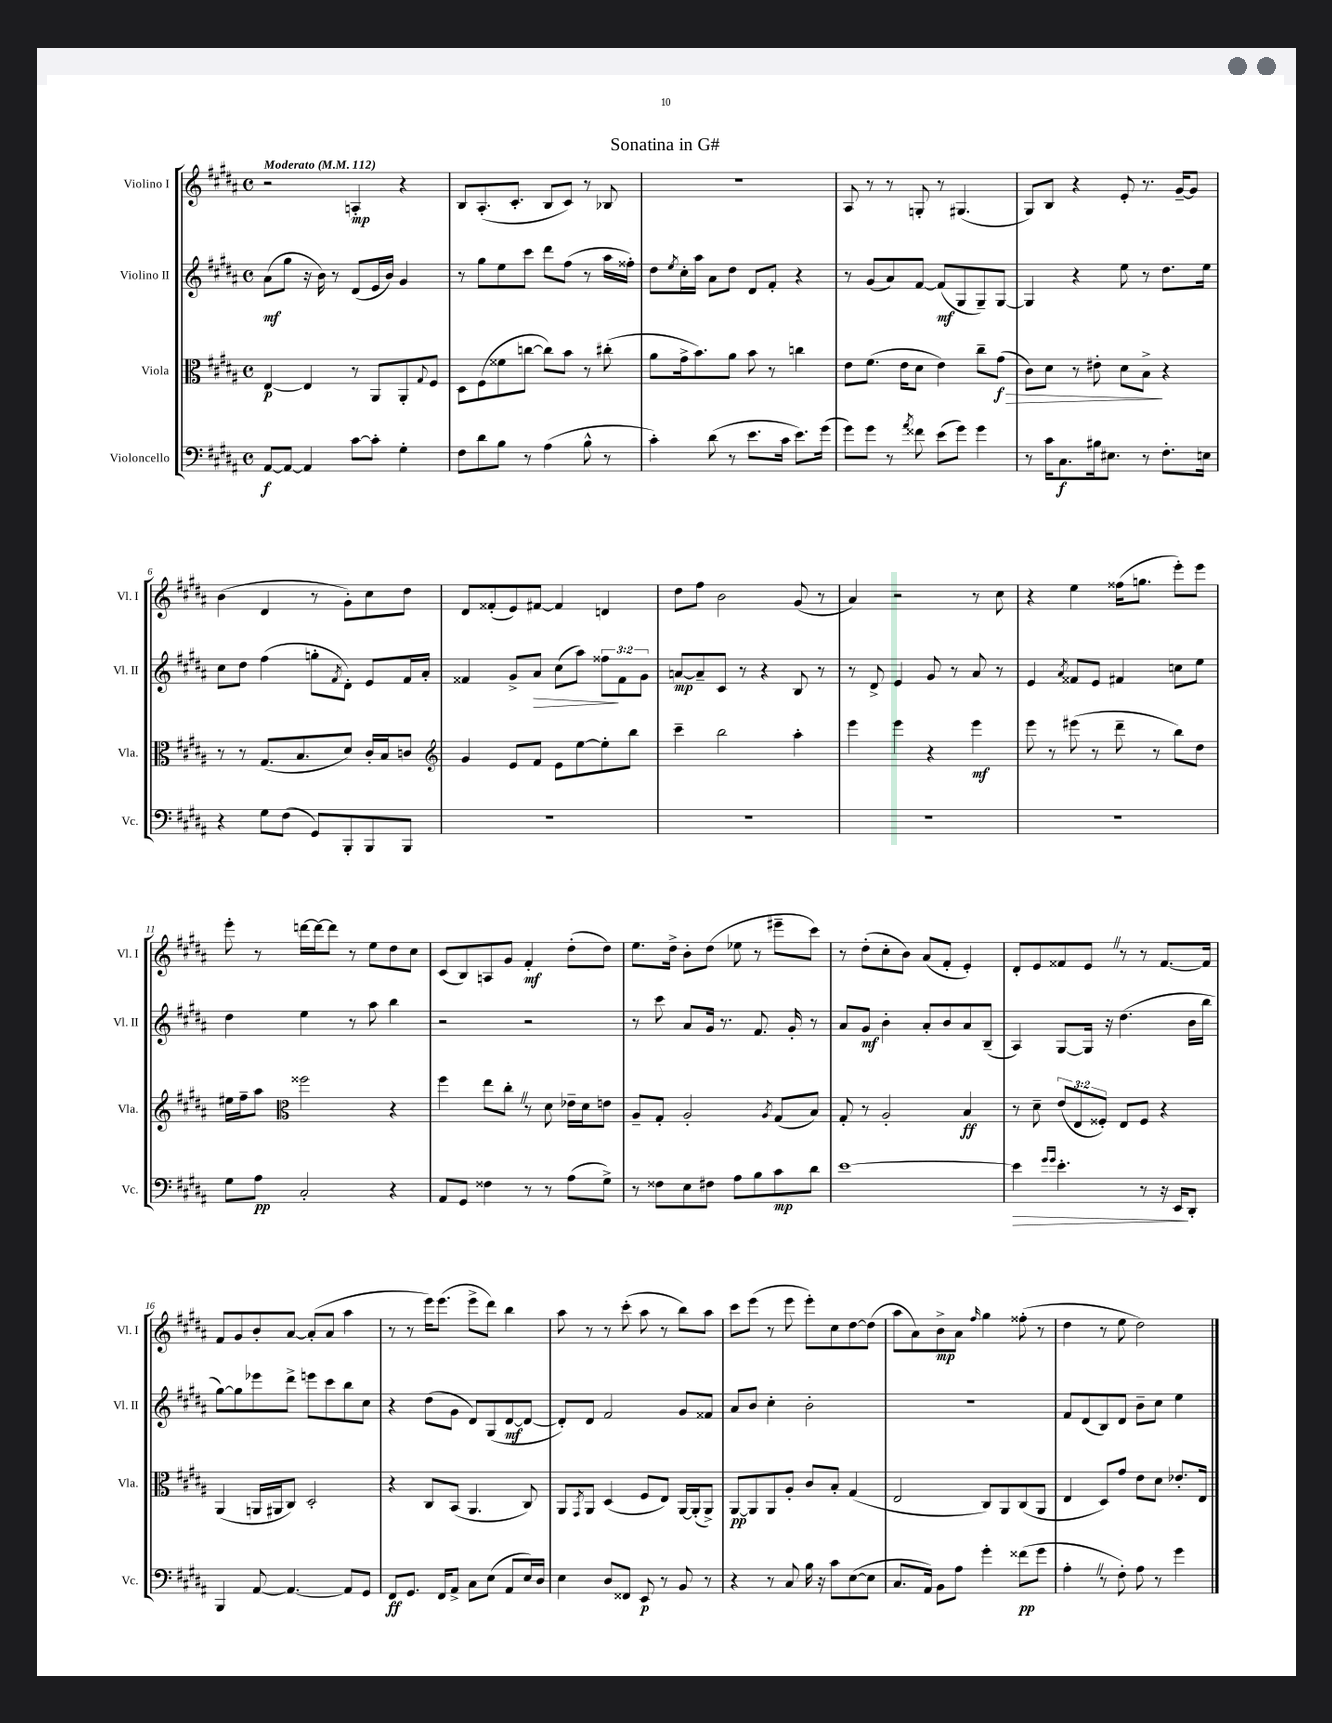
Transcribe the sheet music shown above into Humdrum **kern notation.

**kern	**dynam	**kern	**dynam	**kern	**dynam	**kern	**dynam
*part4	*part4	*part3	*part3	*part2	*part2	*part1	*part1
*staff4	*staff4	*staff3	*staff3	*staff2	*staff2	*staff1	*staff1
*I"Violoncello	*	*I"Viola	*	*I"Violino II	*	*I"Violino I	*
*I'Vc.	*	*I'Vla.	*	*I'Vl. II	*	*I'Vl. I	*
*clefF4	*	*clefC3	*	*clefG2	*	*clefG2	*
*k[f#c#g#d#a#]	*	*k[f#c#g#d#a#]	*	*k[f#c#g#d#a#]	*	*k[f#c#g#d#a#]	*
*M4/4	*	*M4/4	*	*M4/4	*	*M4/4	*
*met(c)	*	*met(c)	*	*met(c)	*	*met(c)	*
*MM112	*	*MM112	*	*MM112	*	*MM112	*
=1	=1	=1	=1	=1	=1	=1	=1
!	!	!	!	!	!	!LO:TX:a:B:t=Moderato	!
[8AA#/L	f	[4E/	p	(8a#\L	mf	2r	.
8AA#/J_	.	.	.	8gg#\J	.	.	.
4AA#/]	.	4E/]	.	16r	.	.	.
.	.	.	.	16b\)	.	.	.
.	.	.	.	8r	.	.	.
[8c#\L	.	8r	.	(8d#/L	.	4An'/	mp
8c#'\J]	.	8AA#/L	.	16e/L	.	.	.
.	.	.	.	16b/JJ)	.	.	.
4G#'\	.	8AA#'/	.	4g#/	.	4r	.
.	.	8qqG#/	.	.	.	.	.
.	.	8F#/J	.	.	.	.	.
=2	=2	=2	=2	=2	=2	=2	=2
8F#\L	.	8D#\L	.	8r	.	8B/L	.
8d#\	.	(8F#\	.	8gg#\L	.	(8.A#'/	.
8B\J	.	8f##X\	.	8ee\	.	.	.
.	.	.	.	.	.	8.c#'/J	.
8r	.	[8ccn\J	.	8ccc#\J	.	.	.
(4A#\	.	8cc\L])	.	8ddd#\L	.	8B/L	.
.	.	8b\J	.	(8ff#\J	.	8c#/J)	.
8B^^\	.	8r	.	8r	.	8r	.
8r	.	(8cc#X'\	.	16aa#\LL	.	8B-X/	.
.	.	.	.	16ff##X'\JJ)	.	.	.
=3	=3	=3	=3	=3	=3	=3	=3
4c#'\)	.	8a#\L	.	8dd#\L	.	1r	.
.	.	.	.	8qee/	.	.	.
.	.	16g#^\k	.	16cc#'\L	.	.	.
.	.	8.b\)	.	16aa#\JJ	.	.	.
(8d#\	.	.	.	8a#\L	.	.	.
8r	.	8a#\J	.	8dd#\J	.	.	.
8.e\L	.	8b\	.	8d#/L	.	.	.
.	.	8r	.	8f#'/J	.	.	.
16c#\Jk	.	.	.	.	.	.	.
8.e\L)	.	4ccn\	.	4r	.	.	.
(16g#\Jk	.	.	.	.	.	.	.
=4	=4	=4	=4	=4	=4	=4	=4
8g#\L)	.	8e\L	.	8r	.	8A#/	.
8g#\J	.	(8.f#\J	.	(8g#/L	.	8r	.
8r	.	.	.	8a#/)	.	8r	.
.	.	16e\KL	.	.	.	.	.
8qa#/	.	.	.	.	.	.	.
8f##X\	.	8d#\J	.	[8f#/J	.	8Gn'/	.
(8e\L	.	4e\)	.	(8f#/L]	mf	8r	.
8g#\J)	.	.	.	8G#/	.	(4.G#X/	.
4g#\	.	8cc#~\L	.	8G#~/)	.	.	.
!	!	!	!LO:HP:b	!	!	!	!
.	.	(8g#\J	> f	[8G#/J	.	.	.
=5	=5	=5	=5	=5	=5	=5	=5
8r	.	8c#\L)	.	4G#/]	.	8G#/L)	.
16c#\KL	.	8d#\J	.	.	.	8B/J	.
8.C#\	f	.	.	.	.	.	.
.	.	8r	.	4r	.	4r	.
16B#X\k	.	8e#X'\	.	.	.	.	.
8.E#X\J	.	.	.	.	.	.	.
.	.	8d#\L	.	8ee\	.	8e'/	.
8r	.	8B^\J	.	8r	.	8.r	.
8.F#'\L	.	4r	]	8.dd#\L	.	.	.
.	.	.	.	.	.	[16g#~/KL	.
.	.	.	.	.	.	8g#/J]	.
16En\Jk	.	.	.	16ee\Jk	.	.	.
!!LO:LB:g=z
=6	=6	=6	=6	=6	=6	=6	=6
4r	.	8r	.	8cc#\L	.	(4b\	.
.	.	8r	.	8dd#\J	.	.	.
8G#\L	.	(8.G#/L	.	(4ff#\	.	4d#/	.
(8F#\J	.	.	.	.	.	.	.
.	.	8.B/	.	.	.	.	.
8GG#/L)	.	.	.	8ggn'\L	.	8r	.
.	.	.	.	8qf#/	.	.	.
8BBB'/	.	8d#/J)	.	8d#'\J)	.	8g#'\L)	.
8BBB/	.	16c#'/LL	.	8e/L	.	8cc#\	.
.	.	16B/J	.	.	.	.	.
8BBB/J	.	8cn/J	.	16f#/L	.	8dd#\J	.
.	.	.	.	16a#'/JJ	.	.	.
=7	=7	=7	=7	=7	=7	=7	=7
*	*	*clefG2	*	*	*	*	*
1r	.	4g#/	.	4f##X/	.	8d#/L	.
.	.	.	.	.	.	(8f##X'/	.
.	.	8e/L	.	8g#^/L	.	8e/)	.
!	!	!	!	!	!LO:HP:b	!	!
.	.	8f#/J	.	8a#/J	>	[8f#X/J	.
.	.	8e\L	.	(8cc#\L	.	4f#/]	.
.	.	[8ee\	.	8aa#\J)	.	.	.
.	.	8ee'\]	.	12ff##X\L	.	4dn/	.
.	.	.	.	12f##\	]	.	.
.	.	8bb\J	.	.	.	.	.
.	.	.	.	12g#\J	.	.	.
=8	=8	=8	=8	=8	=8	=8	=8
1r	.	4ccc#~\	.	[8an/L	mp	8dd#\L	.
.	.	.	.	8a~/]	.	8ff#\J	.
.	.	2bb\	.	8c#/J	.	2b\	.
.	.	.	.	8r	.	.	.
.	.	.	.	4r	.	.	.
.	.	4aa#'\	.	8B/	.	(8g#/	.
.	.	.	.	8r	.	8r	.
=9	=9	=9	=9	=9	=9	=9	=9
1r	.	4eee\	.	8r	.	4a#/)	.
.	.	.	.	8d#^/	.	.	.
.	.	4eee\	.	4e/	.	2r	.
.	.	4r	.	8g#/	.	.	.
.	.	.	.	8r	.	.	.
.	.	4eee\	mf	8a#/	.	8r	.
.	.	.	.	8r	.	8cc#\	.
=10	=10	=10	=10	=10	=10	=10	=10
1r	.	8eee\	.	4e/	.	4r	.
.	.	8r	.	.	.	.	.
.	.	.	.	8qa#/	.	.	.
.	.	(8eee#X\	.	8f##X/L	.	4ee\	.
.	.	8r	.	8e/J	.	.	.
.	.	8ddd#~\	.	4f#X/	.	(16ff##X\KL	.
.	.	.	.	.	.	8.ggn\J	.
.	.	8r	.	.	.	.	.
.	.	8bb\L)	.	8ccn\L	.	8eee'\L)	.
.	.	8dd#\J	.	8ee\J	.	8eee\J	.
!!LO:LB:g=z
=11	=11	=11	=11	=11	=11	=11	=11
8G#\L	.	16ee#X\LL	.	4dd#\	.	8eee'\	.
.	.	16ff#~\J	.	.	.	.	.
8A#\J	pp	8aa#\J	.	.	.	8r	.
*	*	*clefC3	*	*	*	*	*
2C#'/	.	2ff##X\	.	4ee\	.	[16dddn\LL	.
.	.	.	.	.	.	16ddd\J_	.
.	.	.	.	.	.	8ddd\J]	.
.	.	.	.	8r	.	8r	.
.	.	.	.	8aa#\	.	8ee\L	.
4r	.	4r	.	4bb\	.	8dd#\	.
.	.	.	.	.	.	8cc#\J	.
=12	=12	=12	=12	=12	=12	=12	=12
8AA#/L	.	4ff#\	.	2r	.	(8c#/L	.
8GG#/J	.	.	.	.	.	8B/)	.
4F##X\	.	8ee\L	.	.	.	8An/	.
.	.	8cc#'Z\J	.	.	.	8g#/J	.
8r	.	8r	.	2r	.	4f#'/	mf
8r	.	8d#\	.	.	.	.	.
(8A#\L	.	16e-X~\LL	.	.	.	(8dd#'\L	.
.	.	16d#\J	.	.	.	.	.
8G#^\J)	.	8en\J	.	.	.	8dd#\J)	.
=13	=13	=13	=13	=13	=13	=13	=13
8r	.	8A#~/L	.	8r	.	8.ee\L	.
8F##X\L	.	8G#'/J	.	8ccc#\	.	.	.
.	.	.	.	.	.	16dd#^\Jk	.
8E\	.	2A#'/	.	8a#/L	.	8b'\L	.
8F#X\J	.	.	.	16g#/Jk	.	(8dd#\J	.
.	.	.	.	8.r	.	.	.
8A#\L	.	.	.	.	.	8ee-X\	.
8B\	.	.	.	8.f#/	.	8r	.
.	.	8qA#/	.	.	.	.	.
8c#\	mp	(8G#/L	.	.	.	8eee#X~\L	.
.	.	.	.	16g#'/	.	.	.
8d#\J	.	8B/J)	.	8r	.	8ccc#\J)	.
=14	=14	=14	=14	=14	=14	=14	=14
[1e	.	8G#'/	.	8a#/L	.	8r	.
.	.	8r	.	8g#/J	mf	(8dd#'\L	.
.	.	2A#'/	.	4b'\	.	8cc#'\	.
.	.	.	.	.	.	8b\J)	.
.	.	.	.	8a#'/L	.	(8a#/L	.
.	.	.	.	8b/	.	8f#'/J	.
.	.	4B/	ff	8a#/	.	4e'/)	.
.	.	.	.	(8B~/J	.	.	.
=15	=15	=15	=15	=15	=15	=15	=15
!	!LO:HP:b	!	!	!	!	!	!
4e\]	>	8r	.	4A#/)	.	8d#'/L	.
.	.	8d#~\	.	.	.	8e/	.
16qqg#/LL	.	.	.	.	.	.	.
16qqg#/JJ	.	.	.	.	.	.	.
4.e'\	.	(12e/L	.	[8G#/L	.	8f##X/	.
.	.	12E/	.	.	.	.	.
.	.	.	.	16G#/Jk]	.	8eZ/J	.
.	.	12F##X'/J)	.	.	.	.	.
.	.	.	.	16r	.	.	.
.	.	8E/L	.	(4.dd#\	.	8r	.
8r	.	8F##/J	.	.	.	8r	.
16r	.	4r	.	.	.	[8.f##/L	.
16EE/KL	.	.	.	.	.	.	.
8DD#'/J	]	.	.	16b\LL	.	.	.
.	.	.	.	16bb\JJ	.	16f##/Jk]	.
!!LO:LB:g=z
=16	=16	=16	=16	=16	=16	=16	=16
4BBB/	.	(4AA#/	.	[8gg#\L)	.	8f#/L	.
.	.	.	.	8gg#\]	.	8g#/	.
[8AA#/	.	16AAn/LL	.	8eee-X\	.	8b'/	.
.	.	16AA#X/J	.	.	.	.	.
4.AA#/_	.	8C#/J)	.	8ddd#^\J	.	[8a#/J	.
.	.	2D#'/	.	8eeen\L	.	(8a#'/L]	.
.	.	.	.	8ccc#\	.	8a#/J	.
8AA#/L]	.	.	.	8bb\	.	4aa#\	.
8GG#/J	.	.	.	8cc#\J	.	.	.
=17	=17	=17	=17	=17	=17	=17	=17
8FF#/L	ff	4r	.	4r	.	8r	.
8.GG#/J	.	.	.	.	.	8r	.
.	.	8C#/L	.	(8dd#\L	.	16eee\KL)	.
16FF#/KL	.	.	.	.	.	(8.eee\J	.
8AA#^/J	.	(8BB/J	.	8g#\J	.	.	.
8C#\L	.	4.AA#/	.	8d#/L)	.	8eee^\L	.
(8E\J	.	.	.	(8G#/	.	8ddd#\J)	.
8AA#/L	.	.	.	[8d#/	mf	4bb\	.
16E/L)	.	8C#/)	.	8d#/J_	.	.	.
16D#/JJ	.	.	.	.	.	.	.
=18	=18	=18	=18	=18	=18	=18	=18
4E\	.	8AA#/L	.	8d#'/L])	.	8aa#\	.
.	.	8qGG#/	.	.	.	.	.
.	.	8AA#/J	.	8d#/J	.	8r	.
8D#/L	.	(4D#/	.	2f#/	.	8r	.
8FF##X/J	.	.	.	.	.	(8ccc#'\	.
8EE/	p	8F#/L	.	.	.	8aa#\	.
8r	.	8E/J)	.	.	.	8r	.
8BB/	.	[16AA#/LL	.	8g#/L	.	8bb\L)	.
.	.	(16AA#'/J]	.	.	.	.	.
8r	.	8AA#^/J)	.	8f##X/J	.	8aa#\J	.
=19	=19	=19	=19	=19	=19	=19	=19
4r	.	[8AA#/L	pp	8a#/L	.	8ccc#\L	.
.	.	8AA#/]	.	8b/J	.	(8eee\J	.
8r	.	8AA#/	.	4cc#'\	.	8r	.
8C#/	.	8A#'/J	.	.	.	8eee\	.
16B\	.	8c#/L	.	2b'\	.	8eee'\L)	.
16r	.	.	.	.	.	.	.
8c#\L	.	8B'/J	.	.	.	8cc#\	.
([8E\	.	(4G#/	.	.	.	[8dd#\	.
8E\J]	.	.	.	.	.	(8dd#\J]	.
=20	=20	=20	=20	=20	=20	=20	=20
8.C#/L	.	2E/	.	1r	.	8aa#\L	.
.	.	.	.	.	.	8a#\)	.
16AA#/Jk)	.	.	.	.	.	.	.
8BB\L	.	.	.	.	.	8b^\	mp
8A#\J	.	.	.	.	.	8a#\J	.
.	.	.	.	.	.	16qqff#/	.
4g#'\	.	8C#/L)	.	.	.	4gg#\	.
.	.	8AA#/	.	.	.	.	.
(8f##X\L	pp	(8C#/	.	.	.	(8ff##X'\	.
8g#\J	.	8AA#/J	.	.	.	8r	.
=21	=21	=21	=21	=21	=21	=21	=21
4A#'Z\	.	4E/	.	8f#/L	.	4dd#\	.
.	.	.	.	(8d#/	.	.	.
8r	.	8D#/L)	.	8B/)	.	8r	.
8F#'\)	.	8g#/J	.	8d#/J	.	8ee\	.
8A#\	.	8e\L	.	8b~\L	.	2dd#\)	.
8r	.	8d#\J	.	8cc#\J	.	.	.
4g#\	.	8.e-X'/L	.	4ee\	.	.	.
.	.	16E/Jk	.	.	.	.	.
==	==	==	==	==	==	==	==
*-	*-	*-	*-	*-	*-	*-	*-
